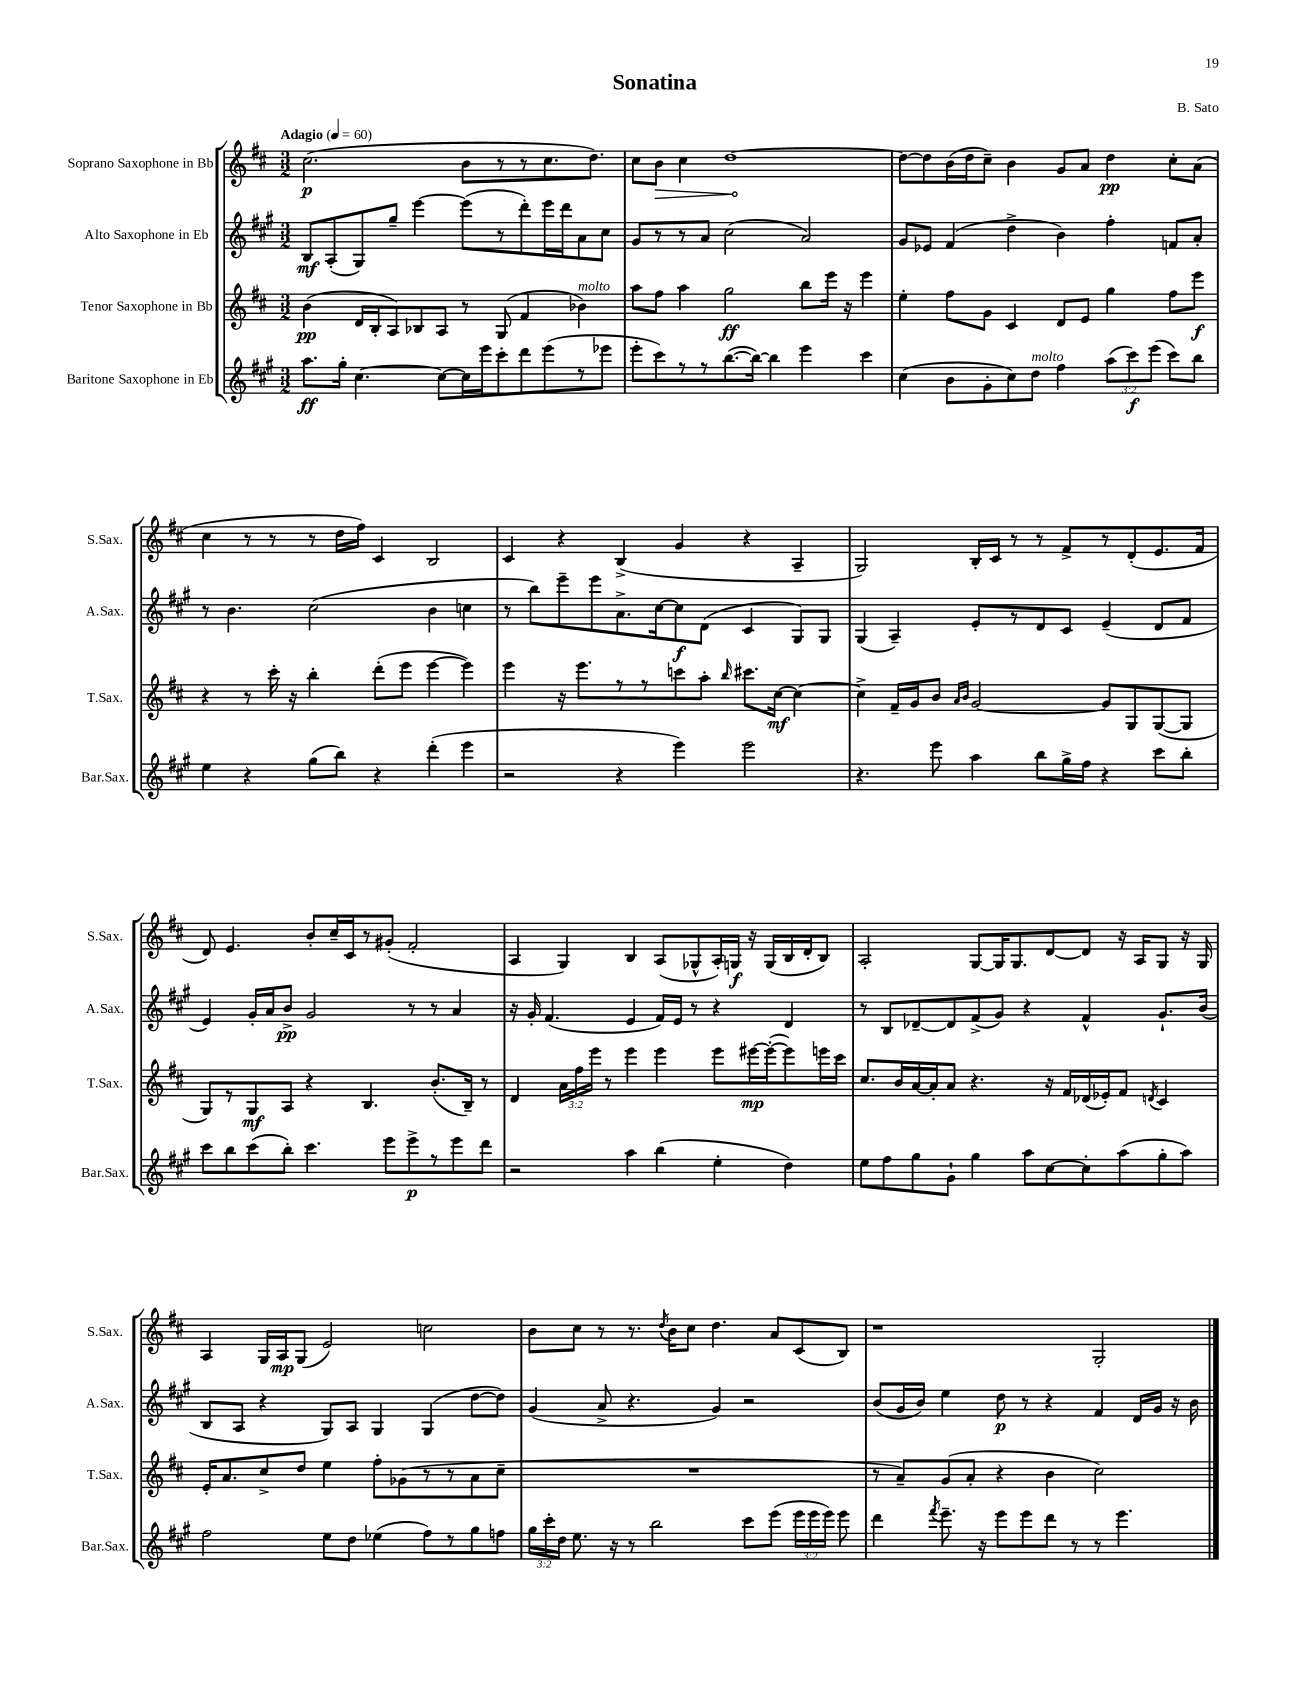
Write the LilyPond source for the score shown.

\header { title = "Sonatina" composer = "B. Sato" }
<<
\new StaffGroup <<
\new Staff = "s0" \with { instrumentName = "Soprano Saxophone in Bb" shortInstrumentName = "S.Sax." } {
    \clef treble \key d \major \numericTimeSignature \time 3/2 \tempo "Adagio" 4 = 60
    \autoBeamOff cis''2.\p( b'8[ r8 r8 cis''8. d''8.]) |
    cis''8[ \once \override Hairpin.circled-tip = ##t b'8]\> cis''4 d''1~\! |
    d''8[~ d''8 b'16( d''16 cis''8]--) b'4 g'8[ a'8] d''4\pp cis''8[-. a'8]( |
    cis''4 r8 r8 r8 d''16[ fis''16]) cis'4 b2 |
    cis'4 r4 b4->( g'4 r4 a4-- |
    g2) b16[-. cis'16] r8 r8 fis'8[-> r8 d'8-.( e'8. fis'16] |
    d'8) e'4. b'8[-. cis''16-- cis'16 r8 gis'8]-.( fis'2-. |
    a4 g4) b4 a8[( ges8-^ a16-.) g16]\f r16 g16[( b16 d'16-. b8]) |
    a2-. g8[~ g16 g8. d'8~ d'8] r16 a16[ g8] r16 g16 |
    a4 g16[ a16\mp g8]( e'2) c''2 |
    b'8[ cis''8] r8 r8. \acciaccatura { d''8 } b'16[ cis''8] d''4. a'8[ cis'8( b8]) |
    r1 g2-. \bar "|." |
}
\new Staff = "s1" \with { instrumentName = "Alto Saxophone in Eb" shortInstrumentName = "A.Sax." } {
    \clef treble \key a \major \numericTimeSignature \time 3/2
    \autoBeamOff b8[\mf a8-.( gis8) gis''8]-- e'''4~ e'''8[( r8 d'''8-.) e'''16 d'''16 a'8 cis''8] |
    gis'8[ r8 r8 a'8] cis''2( a'2) |
    gis'8[ ees'8] fis'4( d''4-> b'4) fis''4-. f'8[ a'8]-. |
    r8 b'4. cis''2( b'4 c''4 |
    r8 b''8[) e'''8-- e'''8 a'8.-> cis''16~ cis''8\f d'8]( cis'4 gis8[) gis8] |
    gis4( a4--) e'8[-. r8 d'8 cis'8] e'4--( d'8[ fis'8] |
    e'4) gis'16[-. a'16 b'8]->\pp gis'2 r8 r8 a'4 |
    r16 gis'16-. fis'4.( e'4 fis'16[) e'16] r8 r4 d'4 |
    r8 b8[ des'8~-- des'8 fis'8->( gis'8]) r4 fis'4-^ gis'8.[-! b'16]( |
    b8[ a8] r4 gis8[) a8] gis4 gis4( d''8[~ d''8]) |
    gis'4( a'8-> r4. gis'4) r2 |
    b'8[( gis'16 b'16]) e''4 d''8\p r8 r4 fis'4 d'16[ gis'16] r16 b'16 \bar "|." |
}
\new Staff = "s2" \with { instrumentName = "Tenor Saxophone in Bb" shortInstrumentName = "T.Sax." } {
    \clef treble \key d \major \numericTimeSignature \time 3/2 \override Staff.TupletNumber.text = #tuplet-number::calc-fraction-text
    \autoBeamOff b'4\pp( d'16[ b16-. a8) bes8 a8] r8 g8( fis'4 bes'4^\markup { \italic "molto" }) |
    a''8[ fis''8] a''4 g''2\ff b''8[ e'''16] r16 e'''4 |
    e''4-. fis''8[ g'8] cis'4 d'8[ e'8] g''4 fis''8[ e'''8]\f |
    r4 r8 cis'''16-. r16 b''4-. d'''8[-.( e'''8] e'''4~ e'''4) |
    e'''4 r16 e'''8.[ r8 r8 c'''8 a''8]-. \grace { b''16 } cis'''8.[ cis''16]~\mf cis''4~ |
    cis''4-> fis'16[-- g'16 b'8] \grace { a'16[ b'16] } g'2~ g'8[ g8 g8~( g8] |
    g8[) r8 g8\mf a8] r4 b4. b'8.[-.( b16]--) r8 |
    d'4 \tuplet 3/2 { a'16[ fis''16 e'''16] } r8 e'''4 e'''4 e'''8[ eis'''16~\mp eis'''16~-.( eis'''8) e'''16 cis'''16] |
    cis''8.[ b'16 a'16~ a'16-. a'8] r4. r16 fis'16[ des'16( ees'16-.) fis'8] \acciaccatura { d'8 } cis'4 |
    e'16[-. a'8. cis''8-> d''8] e''4 fis''8[-. ges'8( r8 r8 a'8 cis''8]-- |
    R1. |
    r8 a'8[--) g'8( a'8]-. r4 b'4 cis''2) \bar "|." |
}
\new Staff = "s3" \with { instrumentName = "Baritone Saxophone in Eb" shortInstrumentName = "Bar.Sax." } {
    \clef treble \key a \major \numericTimeSignature \time 3/2 \override Staff.TupletNumber.text = #tuplet-number::calc-fraction-text
    \autoBeamOff a''8.[\ff gis''16]-. cis''4.~ cis''8[~ cis''16 e'''16 cis'''8-. d'''8 e'''8( r8 ees'''8] |
    e'''8[-. cis'''8) r8 r8 b''8.~( b''16]~) b''4 e'''4 cis'''4 |
    cis''4( b'8[ gis'8-. cis''8) d''8]^\markup { \italic "molto" } fis''4 \tuplet 3/2 { a''8[( cis'''8\f) e'''8]( } cis'''8[) b''8] |
    e''4 r4 gis''8[( b''8]) r4 d'''4-.( e'''4 |
    r2 r4 e'''4) e'''2 |
    r4. e'''8 a''4 b''8[ gis''16-> fis''16] r4 cis'''8[ b''8]-. |
    cis'''8[ b''8 cis'''8( b''8]-.) cis'''4. e'''8[ e'''8->\p r8 e'''8 d'''8] |
    r2 a''4 b''4( e''4-. d''4) |
    e''8[ fis''8 gis''8 gis'8]-! gis''4 a''8[ cis''8~ cis''8-. a''8( gis''8-. a''8]) |
    fis''2 e''8[ d''8] ees''4( fis''8[) r8 gis''8 f''8] |
    \tuplet 3/2 { gis''16[ cis'''16-. d''16] } e''8. r16 r8 b''2 cis'''8[ e'''8]( \tuplet 3/2 { e'''16[ e'''16 e'''16]) } e'''8 |
    d'''4 \acciaccatura { fis'''8 } e'''8.-- r16 e'''8[ e'''8 d'''8] r8 r8 e'''4. \bar "|." |
}
>>
>>
\layout { \context { \Score \remove "Bar_number_engraver" } }
